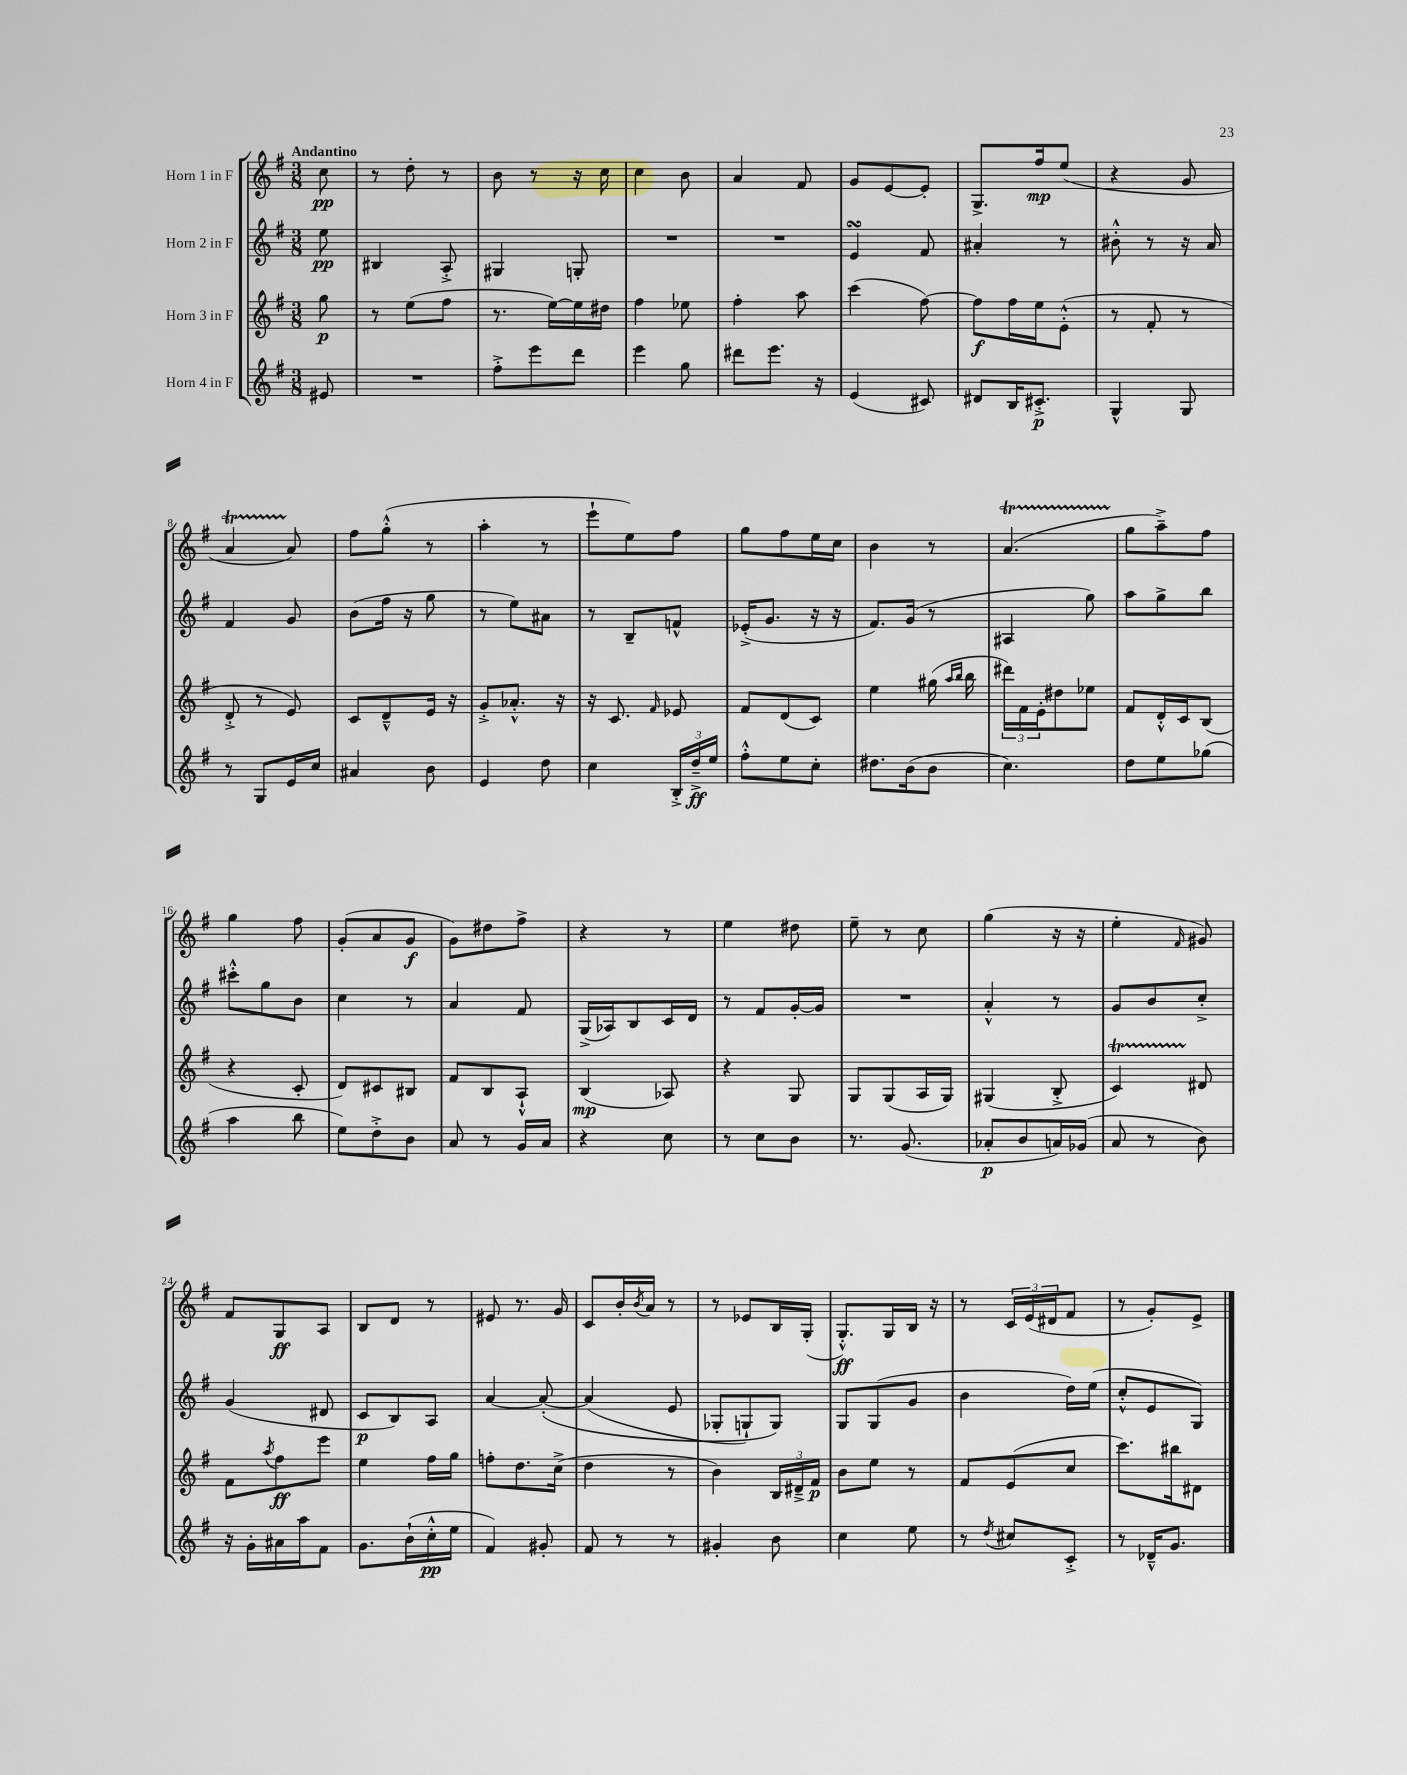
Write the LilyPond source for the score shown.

<<
\new StaffGroup <<
\new Staff = "s0" \with { instrumentName = "Horn 1 in F" } {
    \clef treble \key g \major \numericTimeSignature \time 3/8 \partial 8 \tempo "Andantino"
    c''8\pp |
    r8 d''8-. r8 |
    b'8 r8 r16 c''16 |
    c''4 b'8 |
    a'4 fis'8 |
    g'8 e'8~ e'8-. |
    g8.-> fis''16\mp e''8( |
    r4 g'8 |
    a'4\startTrillSpan a'8\stopTrillSpan) |
    fis''8 g''8-.-^( r8 |
    a''4-. r8 |
    e'''8-! e''8) fis''8 |
    g''8 fis''8 e''16 c''16 |
    b'4 r8 |
    a'4.\startTrillSpan( |
    g''8\stopTrillSpan a''8--->) fis''8 |
    g''4 fis''8 |
    g'8-.( a'8 g'8\f |
    g'8) dis''8 fis''8-> |
    r4 r8 |
    e''4 dis''8 |
    e''8-- r8 c''8 |
    g''4( r16 r16 |
    e''4-. \grace { fis'16 } gis'8) |
    fis'8 g8\ff a8 |
    b8 d'8 r8 |
    eis'8 r8. g'16 |
    c'8 b'16-. \acciaccatura { b'8 } a'16 r8 |
    r8 ees'8 b16 g16-.( |
    g8.-.-^\ff) g16 b16 r16 |
    r8 \tuplet 3/2 { c'16 e'16( dis'16 } fis'8 |
    r8 g'8-.) e'8-> \bar "|." |
}
\new Staff = "s1" \with { instrumentName = "Horn 2 in F" } {
    \clef treble \key g \major \numericTimeSignature \time 3/8 \partial 8
    e''8\pp |
    bis4 a8-.-> |
    gis4 g8-. |
    R4. |
    R4. |
    e'4\turn fis'8 |
    ais'4-. r8 |
    bis'8-.-^ r8 r16 a'16 |
    fis'4 g'8 |
    b'8( fis''16 r16 g''8 |
    r8 e''8) ais'8 |
    r8 b8-- f'8-^ |
    ees'16-.->( g'8. r16 r16 |
    fis'8.) g'16( r8 |
    ais4 g''8) |
    a''8 g''8-> b''8 |
    cis'''8-.-^ g''8 b'8 |
    c''4 r8 |
    a'4 fis'8 |
    g16->( aes16) b8 c'16 d'16 |
    r8 fis'8 g'16~-. g'16 |
    R4. |
    a'4-.-^ r8 |
    g'8 b'8 c''8-.-> |
    g'4( dis'8 |
    c'8\p b8) a8 |
    a'4~ a'8~-.\( |
    a'4( e'8 |
    ges8-. g8-!) g8\) |
    g8 g8( g'8 |
    b'4 d''16) e''16( |
    c''8-.-^ e'8 g8) \bar "|." |
}
\new Staff = "s2" \with { instrumentName = "Horn 3 in F" } {
    \clef treble \key g \major \numericTimeSignature \time 3/8 \partial 8
    g''8\p |
    r8 e''8( fis''8 |
    r8. e''16~) e''16 dis''16 |
    fis''4 ees''8 |
    fis''4-. a''8 |
    c'''4( fis''8~) |
    fis''8\f fis''16 e''16 e'8-.-^( |
    r8 fis'8-. r8 |
    d'8-.-> r8 e'8) |
    c'8 d'8---^ e'16 r16 |
    g'8-.-> aes'8.-.-^ r16 |
    r16 c'8. \grace { fis'16 } ees'8 |
    fis'8 d'8( c'8) |
    e''4 gis''16( \grace { a''16 b''16 } b''16 |
    \tuplet 3/2 { dis'''16) fis'16 e'16-. } dis''8 ees''8 |
    fis'8 d'16-.-^ c'16 b8( |
    r4 c'8-. |
    d'8) cis'8 bis8 |
    fis'8 b8 a8-!-^ |
    b4\mp( aes8) |
    r4 g8 |
    g8 g8( a16 g16) |
    gis4( b8-.-> |
    c'4\startTrillSpan) dis'8\stopTrillSpan |
    fis'8 \acciaccatura { a''8 } fis''8\ff e'''8 |
    e''4 fis''16 g''16 |
    f''8-. d''8. c''16->( |
    d''4 r8 |
    b'4) \tuplet 3/2 { b16 dis'16---> fis'16\p } |
    b'8 e''8 r8 |
    fis'8 e'8( c''8 |
    c'''8.) bis''16 dis'8 \bar "|." |
}
\new Staff = "s3" \with { instrumentName = "Horn 4 in F" } {
    \clef treble \key g \major \numericTimeSignature \time 3/8 \partial 8
    eis'8 |
    R4. |
    fis''8-.-> e'''8 d'''8 |
    e'''4 g''8 |
    dis'''8 e'''8. r16 |
    e'4( cis'8) |
    dis'8 b16 cis'8.-.->\p |
    g4-^ g8 |
    r8 g8 e'16 c''16 |
    ais'4 b'8 |
    e'4 d''8 |
    c''4 \tuplet 3/2 { b16-.-> d''16--->\ff e''16 } |
    fis''8-.-^ e''8 c''8-. |
    dis''8. b'16( b'8 |
    c''4.) |
    d''8 e''8 ges''8( |
    a''4 b''8 |
    e''8) d''8-.-> b'8 |
    a'8 r8 g'16 a'16 |
    r4 c''8 |
    r8 c''8 b'8 |
    r8. g'8.( |
    aes'8-.\p b'8 a'16) ges'16( |
    a'8 r8 b'8) |
    r16 g'16-. ais'16 a''16 fis'8 |
    g'8. b'16-!( c''16-.-^\pp e''16 |
    fis'4) gis'8-. |
    fis'8 r8 r8 |
    gis'4-. b'8 |
    c''4 e''8 |
    r8 \acciaccatura { d''8 } cis''8 c'8-.-> |
    r8 des'16---^ g'8. \bar "|." |
}
>>
>>
